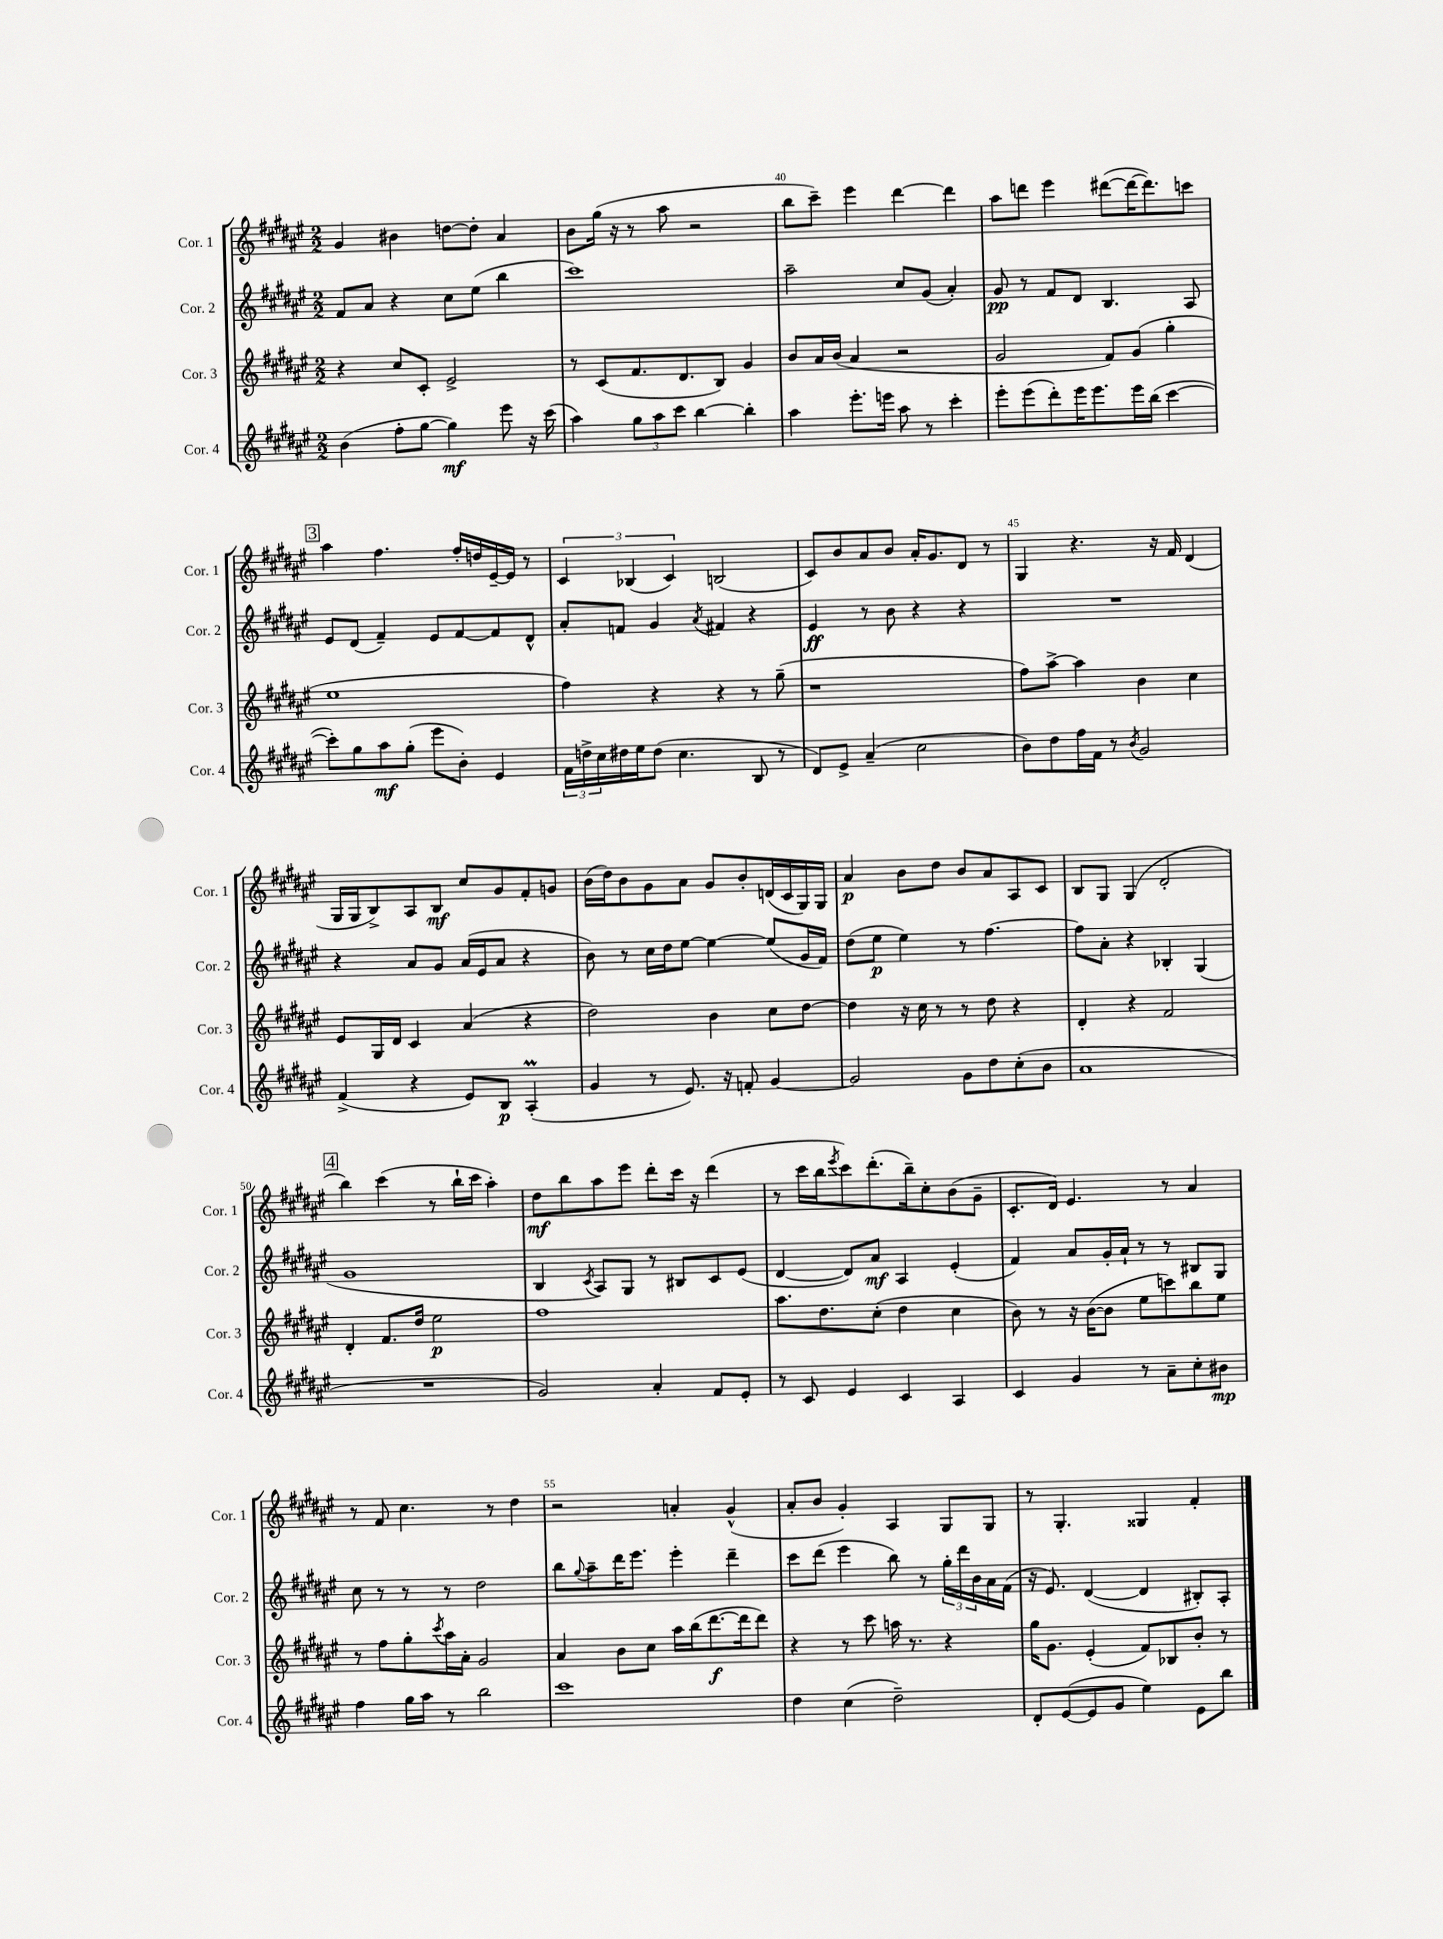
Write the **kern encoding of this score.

**kern	**kern	**kern	**kern
*staff4	*staff3	*staff2	*staff1
*clefG2	*clefG2	*clefG2	*clefG2
*k[f#c#g#d#a#e#]	*k[f#c#g#d#a#e#]	*k[f#c#g#d#a#e#]	*k[f#c#g#d#a#e#]
*M2/2	*M2/2	*M2/2	*M2/2
(4b	4r	8f#	4g#
.	.	8a#	.
8ff#'	8cc#	4r	4b#
[8gg#	8c#'	.	.
4gg#])	2e#^	8cc#	[8dd
.	.	(8ee#	8dd']
8eee#	.	4bb	4a#
16r	.	.	.
(16ccc#	.	.	.
=	=	=	=
4aa#)	8r	1ccc#)	8b
.	(8c#	.	(16gg#
.	.	.	16r
12gg#	8.f#	.	8r
12aa#	.	.	.
.	.	.	8aa#
12ccc#	.	.	.
.	8.d#	.	.
[4bb	.	.	2r
.	8B)	.	.
4bb']	4g#	.	.
=	=	=	=
4aa#	8b	2aa#~	8bb
.	16a#	.	8ccc#~)
.	(16b	.	.
8.eee#'	4a#	.	4eee#
16eee	.	.	.
8aa#	2r	8cc#	[4ddd#
8r	.	(8g#	.
4ccc#'	.	4a#')	4ddd#]
=	=	=	=
8eee#'	2g#	8g#	8aa#
(8eee#	.	8r	8ddd
8ddd#')	.	8f#	4eee#
16eee#	.	8d#	.
8.eee#	.	.	.
.	8f#)	4.B	([8ddd#
16eee#	(8g#	.	16ddd#_
(16bb	.	.	8.ddd#])
[4ccc#	4gg#'	.	.
.	.	8A#	8ccc
=	=	=	=
8ccc#'])	1ee#	8e#	4aa#
8gg#	.	(8d#	.
8aa#	.	4f#~)	4.ff#
(8gg#'	.	.	.
8eee#	.	8e#	.
8b')	.	[8f#	16ff#'
.	.	.	16dd
4e#	.	8f#]	[16e#~
.	.	.	16e#]
.	.	8d#^^	8r
=	=	=	=
24f#	4ff#)	8a#'	6c#
24dd^	.	.	.
24cc#	.	.	.
16dd#	.	8f	.
.	.	.	(6B-
16ee#	.	.	.
(8dd#	4r	4g#	.
.	.	.	6c#)
4.cc#	.	.	.
.	.	8qa#	.
.	4r	4f#	(2B
8B	8r	4r	.
8r	(8gg#~	.	.
=	=	=	=
8d#)	1r	4e#	8c#)
8e#^	.	.	8b
(4a#~	.	8r	8a#
.	.	8b	8b
2cc#	.	4r	16a#'
.	.	.	8.g#
.	.	4r	8d#
.	.	.	8r
=	=	=	=
8b)	8ff#)	1r	4G#
8dd#	[8aa#^	.	.
16ff#	4aa#]	.	4.r
16f#	.	.	.
8r	.	.	.
8qb	.	.	.
2g#	4b	.	.
.	.	.	16r
.	.	.	16f#
.	4cc#	.	(4d#
=	=	=	=
(4f#^	8e#	4r	16G#
.	.	.	16G#
.	16G#	.	8B^)
.	16d#	.	.
4r	4c#	8a#	8A#
.	.	8g#	8B
8e#)	(4a#	(16a#	8cc#
.	.	16e#	.
8B	.	8a#	8g#
(4A#'	4r	4r	8f#'
.	.	.	8g
=	=	=	=
4g#	2dd#)	8b)	(16b
.	.	.	16dd#)
.	.	8r	8b
8r	.	16cc#	8g#
.	.	16dd#	.
8.e#)	.	[8ee#	8a#
.	4b	4ee#_	8g#
16r	.	.	.
8f'	.	.	8b'
[4g#	8cc#	(8ee#]	(16d
.	.	.	16c#
.	[8dd#	16g#	16G#)
.	.	16f#)	16G#
=	=	=	=
2g#]	4dd#]	(8dd#	4a#
.	.	8ee#	.
.	16r	4ee#)	8b
.	16cc#	.	.
.	8r	.	8dd#
8g#	8r	8r	8b
8dd#	8dd#	[4.ff#	8a#
(8cc#'	4r	.	8A#
8b	.	.	8c#
=	=	=	=
1a#	4d#'	8ff#]	8B
.	.	8a#'	8G#
.	4r	4r	(4G#
.	2f#	4B-'	2d#'
.	.	(4G#	.
=	=	=	=
1r	4d#'	1g#	4bb)
.	8.f#	.	(4ccc#
.	16dd#	.	.
.	2ee#	.	8r
.	.	.	16bb`
.	.	.	16ccc#
.	.	.	4aa#')
=	=	=	=
2g#)	1ff#	4B	8dd#
.	.	.	8bb
.	.	8qc#	.
.	.	8A#)	8aa#
.	.	8G#	8eee#
4a#'	.	8r	8ddd#'
.	.	8B#	16ccc#
.	.	.	16r
8f#	.	8c#	(4ddd#
8e#'	.	(8e#	.
=	=	=	=
8r	8.aa#	[4d#	8r
8c#	.	.	16ccc#
.	8.dd#	.	16bb
.	.	.	8qeee#
4e#	.	8d#])	8ccc#)
.	(8cc#'	8a#	(8.ddd#'
4c#	4dd#	4A#	.
.	.	.	16bb~)
.	.	.	8cc#'
4A#	4cc#	(4e#'	(8b
.	.	.	8g#~
=	=	=	=
4c#	8b)	4f#)	8.c#'
.	8r	.	.
.	.	.	16d#)
4g#	16r	8a#	4.e#
.	([16b	.	.
.	8b]	16g#'	.
.	.	16a#`	.
8r	8ee#	8r	.
8a#~	8ccc)	8r	8r
8cc#'	8bb	8B#	4a#
8b#	8ee#	8G#	.
=	=	=	=
4ff#	8r	8cc#	8r
.	8ff#	8r	8f#
16gg#	8gg#'	8r	4.cc#
16aa#	.	.	.
.	8qccc#	.	.
8r	16aa#	8r	.
.	16a#'	.	.
2bb	2g#	2dd#	.
.	.	.	8r
.	.	.	4dd#
=	=	=	=
1ccc#	4a#	8bb	2r
.	.	8qqgg#	.
.	.	8aa#~	.
.	8b	16ddd#	.
.	.	8.eee#	.
.	8cc#	.	.
.	16aa#	4eee#'	4a'
.	(16bb	.	.
.	[8.ddd#	.	.
.	.	4ddd#~	(4g#^^
.	16ddd#]	.	.
.	8ddd#)	.	.
=	=	=	=
4dd#	4r	8ccc#	8a#'
.	.	(8ddd#	8b
(4cc#	8r	4eee#	4g#')
.	8ccc#	.	.
2dd#~)	16aa	8bb)	4A#
.	8.r	.	.
.	.	8r	.
.	4r	24gg#'	8G#
.	.	24ddd#	.
.	.	24b	.
.	.	16a#	8G#
.	.	(16f#	.
=	=	=	=
8d#'	16gg#	16r	8r
.	8.g#	8.e#)	.
([8e#	.	.	4.G#'
8e#]	(4e#'	([4d#	.
8g#	.	.	.
4ee#)	8f#)	4d#]	4G##
.	8B-	.	.
8e#	8b'	8B#')	4f#'
8bb	8r	8A#'	.
==	==	==	==
*-	*-	*-	*-
